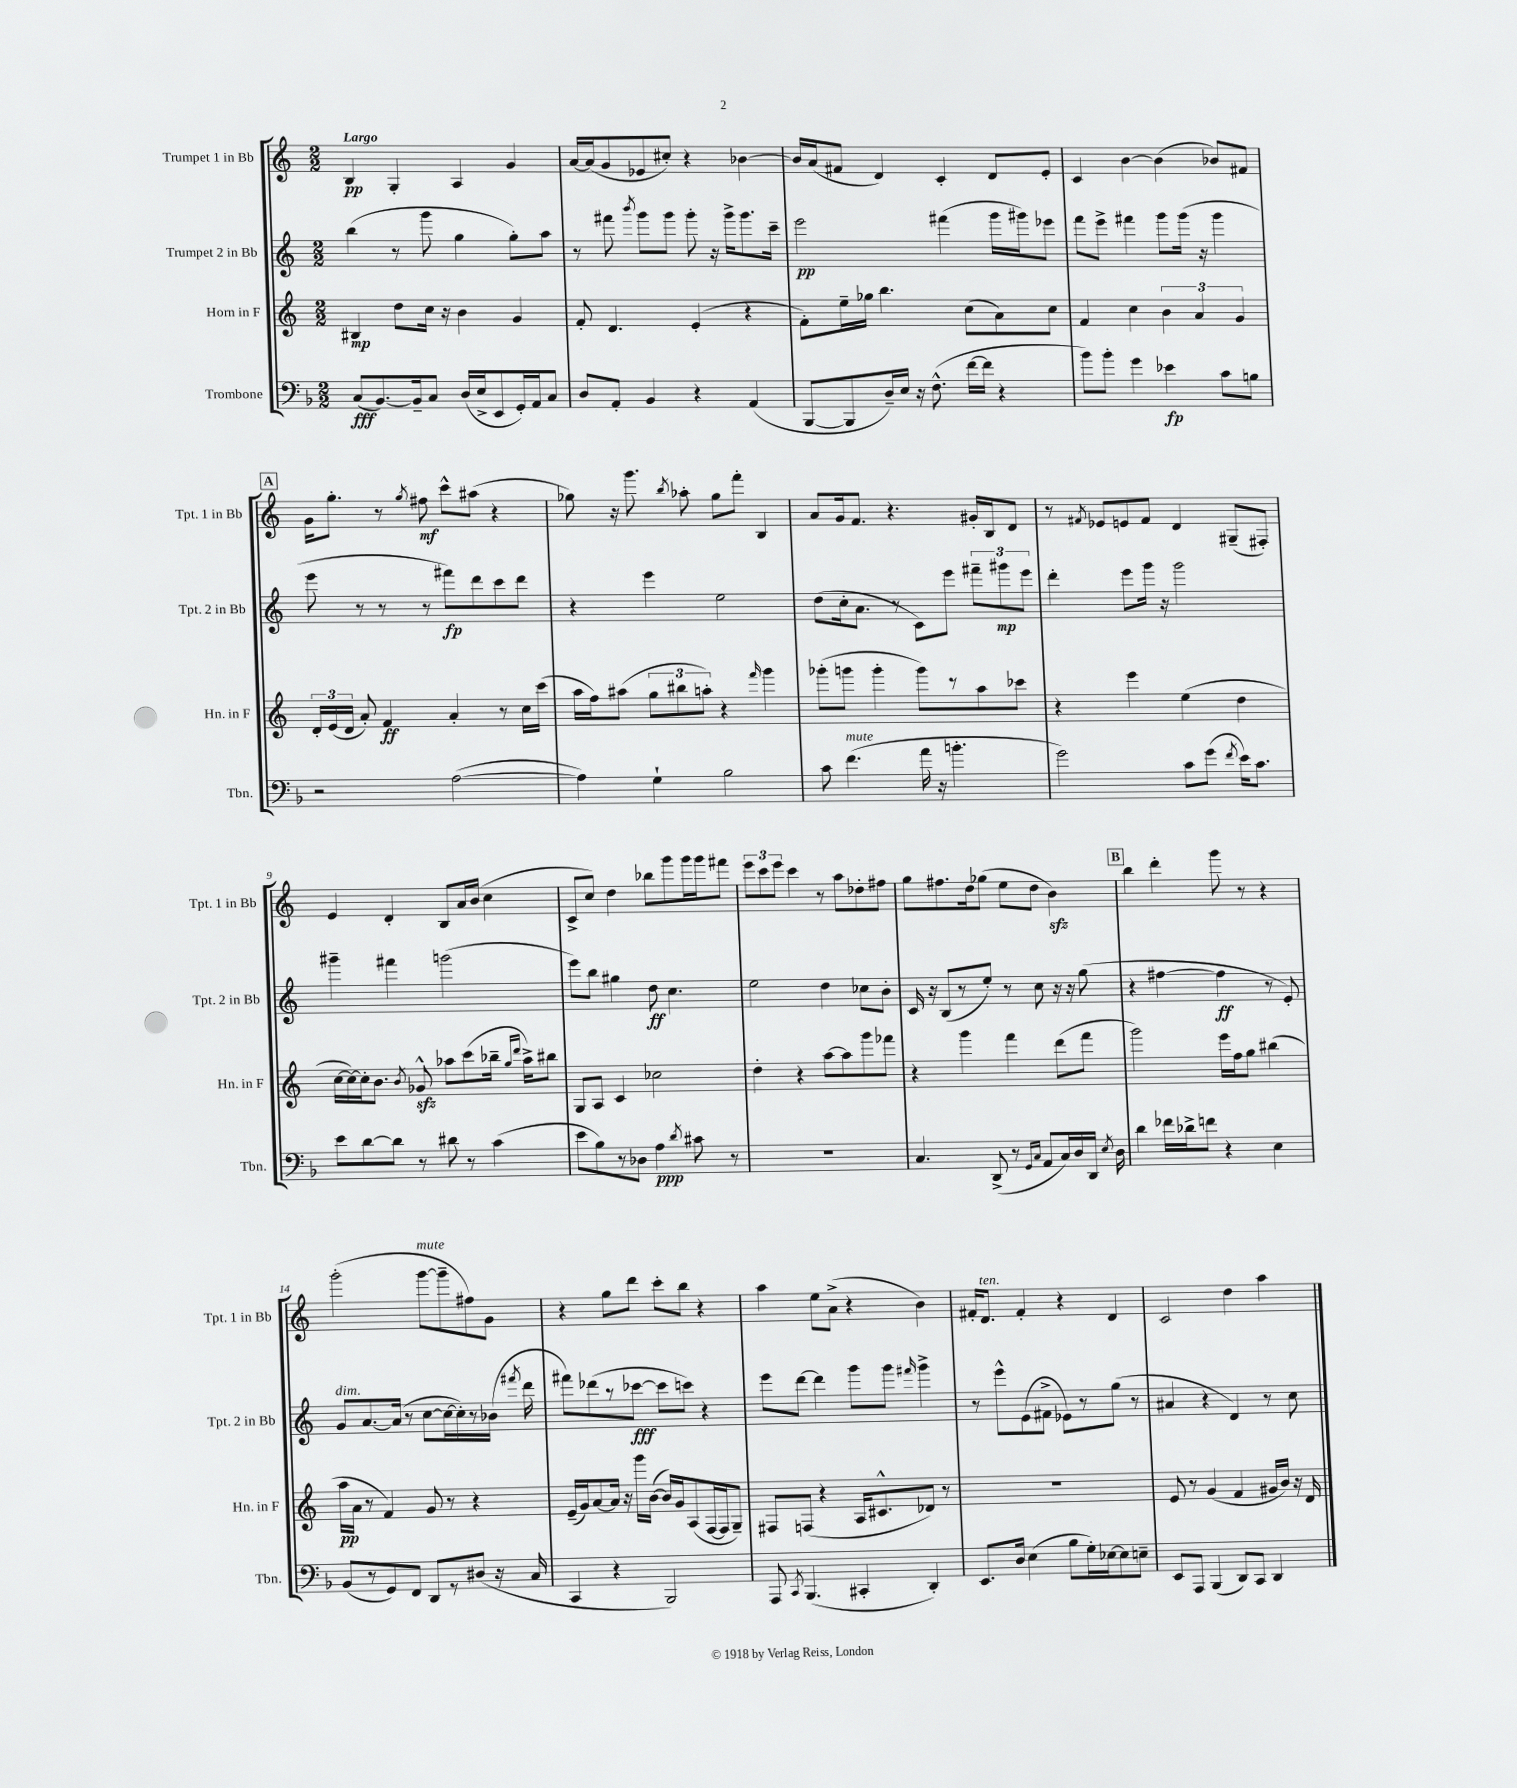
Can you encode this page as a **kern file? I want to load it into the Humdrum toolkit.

**kern	**kern	**kern	**kern
*staff4	*staff3	*staff2	*staff1
*clefF4	*clefG2	*clefG2	*clefG2
*k[b-]	*k[]	*k[]	*k[]
*M2/2	*M2/2	*M2/2	*M2/2
(8C	4B#	(4bb	4B
[8.BB-)	.	.	.
.	8dd	8r	4G'
16BB-~]	.	.	.
8C	16cc	8ggg	.
.	16r	.	.
(16D	4b	4gg	4A
16E^	.	.	.
8EE	.	.	.
16GG')	4g	8gg')	4g
16AA	.	.	.
8C	.	8aa	.
=	=	=	=
8D	8f'	8r	[16a
.	.	.	(16a]
8AA'	4.d	8fff#	8g
.	.	8qbbb	.
4BB-	.	8ggg	8e-
.	.	8ggg	8cc#')
4r	(4e'	8ggg'	4r
.	.	16r	.
.	.	16ggg^	.
(4AA	4r	8.ggg	[4b-
.	.	16ccc~	.
=	=	=	=
[8BBB-	8f')	2eee	16b-]
.	.	.	(16a
8BBB-]	16ee~	.	8f#
.	16gg-	.	.
16D~)	4.bb	.	4d)
16E	.	.	.
16r	.	.	.
(8.F^^	.	.	.
.	.	(4fff#	4c'
[16f	(8cc	.	.
16f]	.	.	.
4r	8a)	16ggg	8d
.	.	16ggg#)	.
.	8cc	8eee-	8e'
=	=	=	=
8b-)	4f	8fff	4c
8b-'	.	8eee^	.
4g	4cc	4fff#	[4b
4e-	6b	8ggg	(4b]
.	.	(16ggg	.
.	6a	.	.
.	.	16r	.
8c	.	4ggg	8b-)
.	6g	.	.
8B	.	.	8f#
=	=	=	=
2r	24d'	8eee	16g
.	(24e	.	.
.	.	.	8.gg'
.	24d	.	.
.	8a')	8r	.
.	4f	8r	8r
.	.	.	8qgg
.	.	8r	8ff#
([2A	4a'	8fff#)	8ccc^^
.	.	8ddd	(8aa#
.	8r	8ccc	4r
.	16cc	8ddd	.
.	(16ccc	.	.
=	=	=	=
4A])	16aa	4r	8gg-)
.	16ff)	.	.
.	(8aa#	.	16r
.	.	.	8.ggg
4G`	12gg	4eee	.
.	12bb#	.	.
.	.	.	8qbb
.	.	.	8aa-'
.	12aa')	.	.
2B-	4r	2ee	8gg-
.	.	.	8fff'
.	16qqfff	.	.
.	4ggg	.	4B
=	=	=	=
8c	(8ggg-'	(8dd	8a
(4.f	8ggg	16cc'	16g
.	.	8.a	8.f
.	4ggg'	.	.
.	.	8r	4.r
16a	8ggg)	8c)	.
16r	.	.	.
4.b'	8r	8eee	.
.	8aa	12fff#~	16g#'
.	.	.	16B
.	.	12ggg#	.
.	8ccc-	.	8d
.	.	12eee	.
=	=	=	=
2g)	4r	4ddd'	8r
.	.	.	8qf#
.	.	.	8e-
.	4eee	8eee	8e
.	.	16ggg	8f#
.	.	16r	.
8c	(4ee	2ggg	4d
(8g	.	.	.
8qf	.	.	.
16e)	4dd	.	(8G#~
8.c	.	.	.
.	.	.	8F#')
=	=	=	=
8e	[16cc	4ggg#~	4e
.	16cc_)	.	.
[8d	16cc']	.	.
.	8.b	.	.
8d]	.	4fff#	4d'
.	8qb	.	.
8r	8g-^^	.	.
8d#	8aa-	(2ggg	8B
8r	(8ccc	.	16a
.	.	.	(16b
(4c	16bb-~	.	4cc
.	16qqgg	.	.
.	16qqddd	.	.
.	16aa-^)	.	.
.	8bb#	.	.
=	=	=	=
8e	8G	8eee)	8c^
8B-)	8A	8bb	8cc)
8r	4c	4gg#	4dd
8D-	.	.	.
4A	2cc-	8dd	8bb-
.	.	4.cc	8ggg
8qd	.	.	.
8c#	.	.	16ggg
.	.	.	16ggg
8r	.	.	8fff#
=	=	=	=
1r	4dd'	2ee	12eee
.	.	.	12ccc
.	.	.	12eee
.	4r	.	4ccc
.	[8aa	4dd	8r
.	8aa]	.	8aa
.	8ggg	8cc-	8dd-'
.	8fff-	8b'	8ff#
=	=	=	=
4.C	4r	16c	8gg
.	.	16r	.
.	.	(8B	8.ff#
.	4ggg	8r	.
.	.	.	16dd
(8DD^	.	8ee')	(8gg-
8r	4fff	8r	8ee
16qqGG	.	.	.
16qqC	.	.	.
8AA	.	8cc	8dd
16C)	(8ddd	16r	4b)
16D	.	16r	.
16DD	8fff	(8gg	.
8qE	.	.	.
16D	.	.	.
=	=	=	=
4d	2ggg)	4r	4bb
16f-	.	[4ff#	4ddd'
16d-^	.	.	.
8f	.	.	.
4r	16eee	4ff#]	8ggg
.	16ff	.	.
.	8gg	.	8r
4E	(4bb#	8r	4r
.	.	8e')	.
=	=	=	=
(8BB-	16aa	8g	(2ggg'
.	16a	.	.
8r	8r	[8.a	.
8GG)	4f)	.	.
.	.	(16a]	.
8FF	.	8r	.
8DD	8g	[8cc	[8ggg
8r	8r	16cc_	8ggg~]
.	.	16cc'])	.
(8D#	4r	8r	8ff#)
16r	.	(16b-	8g
.	.	8qfff#	.
16C	.	16ddd	.
=	=	=	=
4CC	(16e~	8fff#)	4r
.	16g)	.	.
.	[8a	(8ddd-	.
4r	16a]	8r	8gg
.	16r	.	.
.	16ggg	[8ccc-	8ddd
.	([16b	.	.
2BBB-)	16b])	8ccc-]	8ccc'
.	16g	.	.
.	(8A	8ccc)	8bb
.	[16F	4r	4r
.	16F]	.	.
.	8G~)	.	.
=	=	=	=
8AAA	8F#	8eee	4aa
8qCC	.	.	.
(4.BBB-	(8F	[8ddd	.
.	4r	4ddd]	8ee
.	.	.	(8a^
4CC#'	16A	8ggg	4r
.	8.c#^^	.	.
.	.	8ggg	.
.	.	16qqfff#	.
4DD')	8d-)	4ggg^	4b)
.	8r	.	.
=	=	=	=
8.EE	1r	8r	16f#'
.	.	.	8.d
.	.	8eee^^	.
16D	.	.	.
(4E	.	(8e	4f#'
.	.	8f#^	.
8B-	.	8e-)	4r
16G')	.	8r	.
[16E-	.	.	.
8E-]	.	(8gg	4d
8E~	.	8r	.
=	=	=	=
8EE	8e	4a#	2c
8AAA	8r	.	.
(4BBB-	(4g	4r	.
8DD)	4f	4d)	4dd
8CC	.	.	.
4DD	16g#	8r	4aa
.	16b)	.	.
.	16r	8cc	.
.	16d	.	.
==	==	==	==
*-	*-	*-	*-
